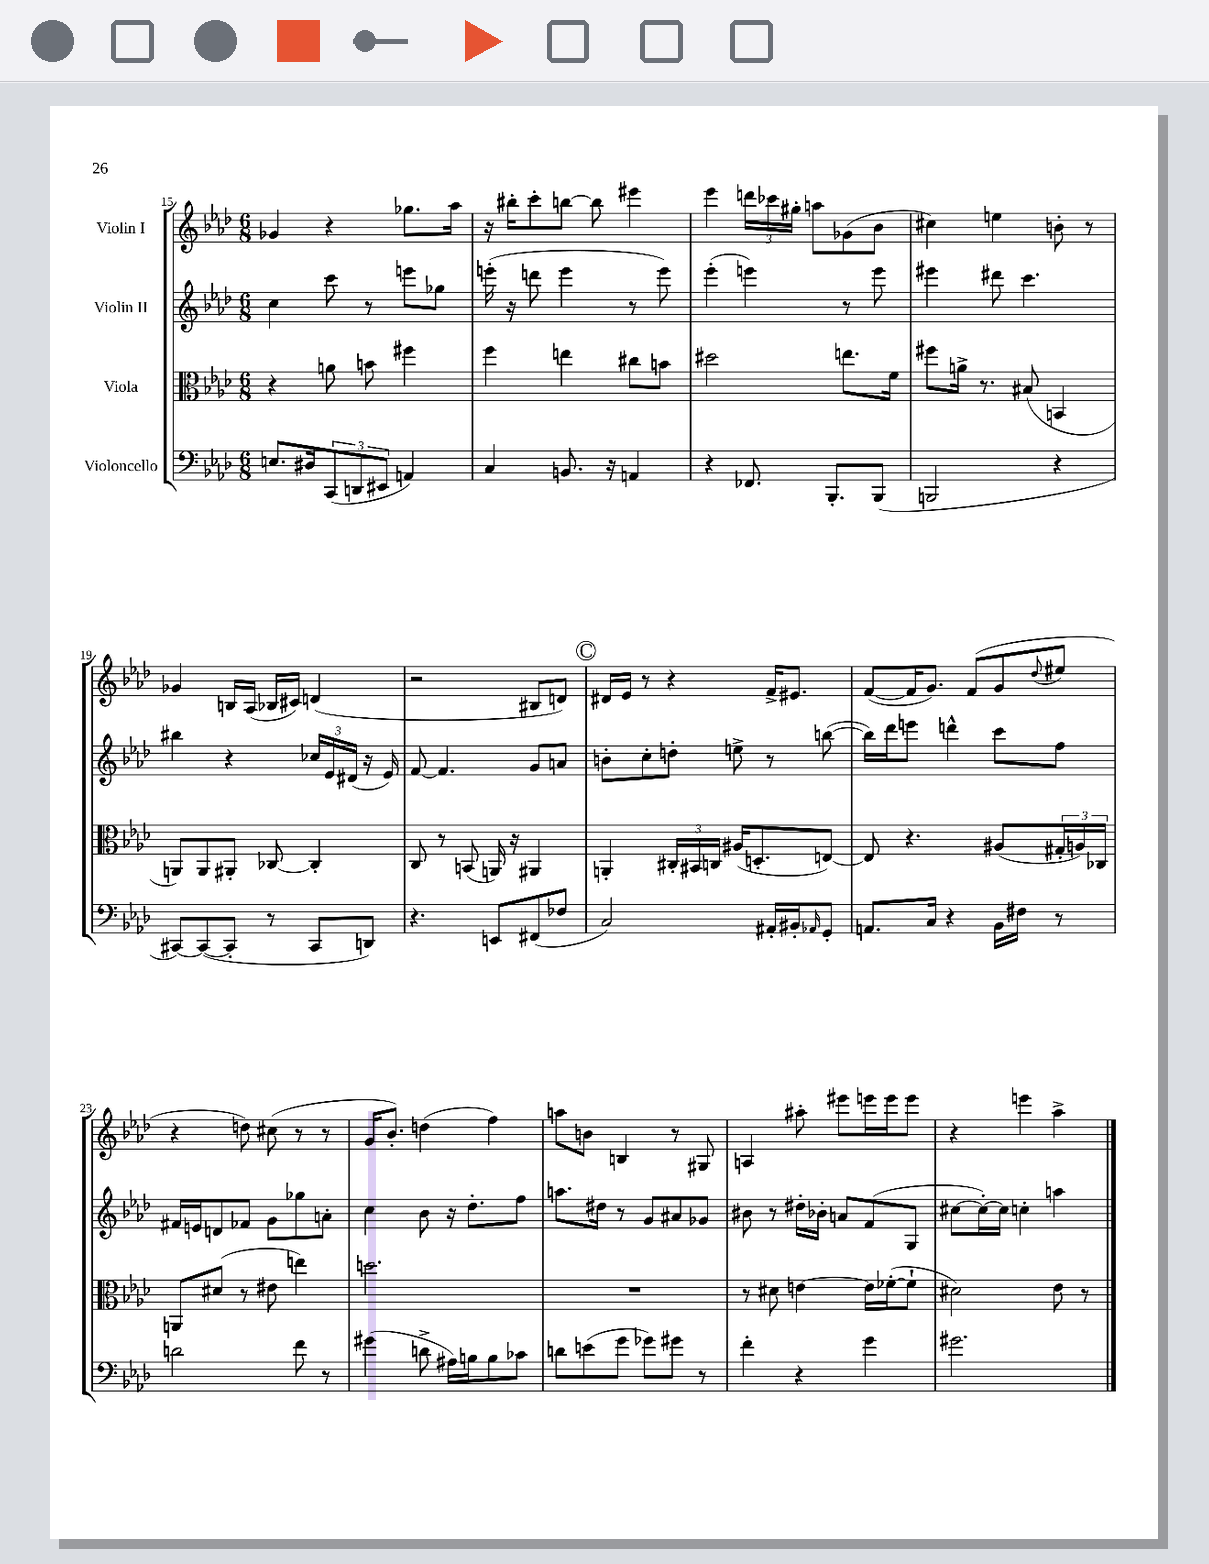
<<
\new StaffGroup <<
\new Staff = "s0" \with { instrumentName = "Violin I" } {
    \clef treble \key aes \major \numericTimeSignature \time 6/8
    ges'4 r4 ges''8. aes''16 |
    r16 bis''16-. c'''8-. b''8~ b''8 eis'''4 |
    ees'''4 \tuplet 3/2 { d'''16 ces'''16 gis''16-. } a''8 ges'8( bes'8 |
    cis''4) e''4 b'8-. r8 |
    ges'4 b16 aes16( bes16 cis'16) d'4( |
    r2 bis8 d'8) |
    \mark \markup { \circle "C" } dis'16 ees'16 r8 r4 f'16-> eis'8. |
    f'8~( f'16 g'8.) f'8( g'8 \appoggiatura { des''8 } eis''8 |
    r4 d''8) cis''8( r8 r8 |
    g'16 bes'8.-.) d''4( f''4) |
    a''8 b'8 b4 r8 gis8 |
    a4 ais''8-. eis'''8 e'''16 e'''16 e'''8 |
    r4 e'''4 aes''4-> \bar "|." |
}
\new Staff = "s1" \with { instrumentName = "Violin II" } {
    \clef treble \key aes \major \numericTimeSignature \time 6/8
    c''4 c'''8 r8 e'''8 ges''8 |
    e'''16-.( r16 d'''8 e'''4 r8 e'''8) |
    ees'''4-.( e'''4) r8 e'''8 |
    eis'''4 dis'''8 c'''4. |
    bis''4 r4 \tuplet 3/2 { ces''16 ees'16 dis'16( } r16 ees'16) |
    f'8~ f'4. g'8 a'8 |
    \mark \markup { \circle "C" } b'8-. c''8-. d''8-. e''8-> r8 b''8~( |
    b''16) des'''16 e'''8 d'''4-^ c'''8 f''8 |
    fis'16 e'16 d'8 fes'8 g'8 ges''8 a'8-. |
    c''4 bes'8 r16 des''8.-. f''8 |
    a''8. dis''16 r8 g'8 ais'8 ges'8 |
    bis'8 r8 dis''16-. bes'16-. a'8 f'8( g8 |
    cis''8~ cis''16~-.) cis''16 c''4-. a''4 \bar "|." |
}
\new Staff = "s2" \with { instrumentName = "Viola" } {
    \clef alto \key aes \major \numericTimeSignature \time 6/8
    r4 a'8 b'8 fis''4 |
    f''4 e''4 cis''8 b'8 |
    dis''2 e''8. f'16 |
    fis''8 a'16-> r8. bis8( b,4 |
    a,8) a,8 ais,8-. ces8~ ces4-. |
    c8 r8 b,8( a,16) r16 ais,4 |
    \mark \markup { \circle "C" } a,4-. \tuplet 3/2 { cis16-. bis,16 c16 } ais16( d8.-. e8~) |
    e8 r4. ais8( \tuplet 3/2 { gis16-. a16) ces16 } |
    a,8 dis'8( r8 eis'8 e''4) |
    d''2. |
    R2. |
    r8 dis'8 e'4~ e'16 fes'16~-.( fes'8-! |
    dis'2) ees'8 r8 \bar "|." |
}
\new Staff = "s3" \with { instrumentName = "Violoncello" } {
    \clef bass \key aes \major \numericTimeSignature \time 6/8
    e8. dis16 \tuplet 3/2 { c,8( d,8 eis,8 } a,4) |
    c4 b,8. r16 a,4 |
    r4 fes,8. bes,,8.-. bes,,8( |
    b,,2 r4 |
    cis,8~) cis,8~( cis,8-. r8 cis,8 d,8) |
    r4. e,8 fis,8( fes8 |
    \mark \markup { \circle "C" } c2) ais,16-. bis,16-. \grace { aes,16 } g,8-. |
    a,8. c16 r4 bes,16 fis16 r8 |
    d'2 f'8 r8 |
    gis'4( d'8-> ais16) b16 b8 ces'8 |
    d'8 e'8( g'8 ges'8) gis'8 r8 |
    f'4-. r4 g'4 |
    gis'2. \bar "|." |
}
>>
>>
\layout { \context { \Score currentBarNumber = #15 } }
